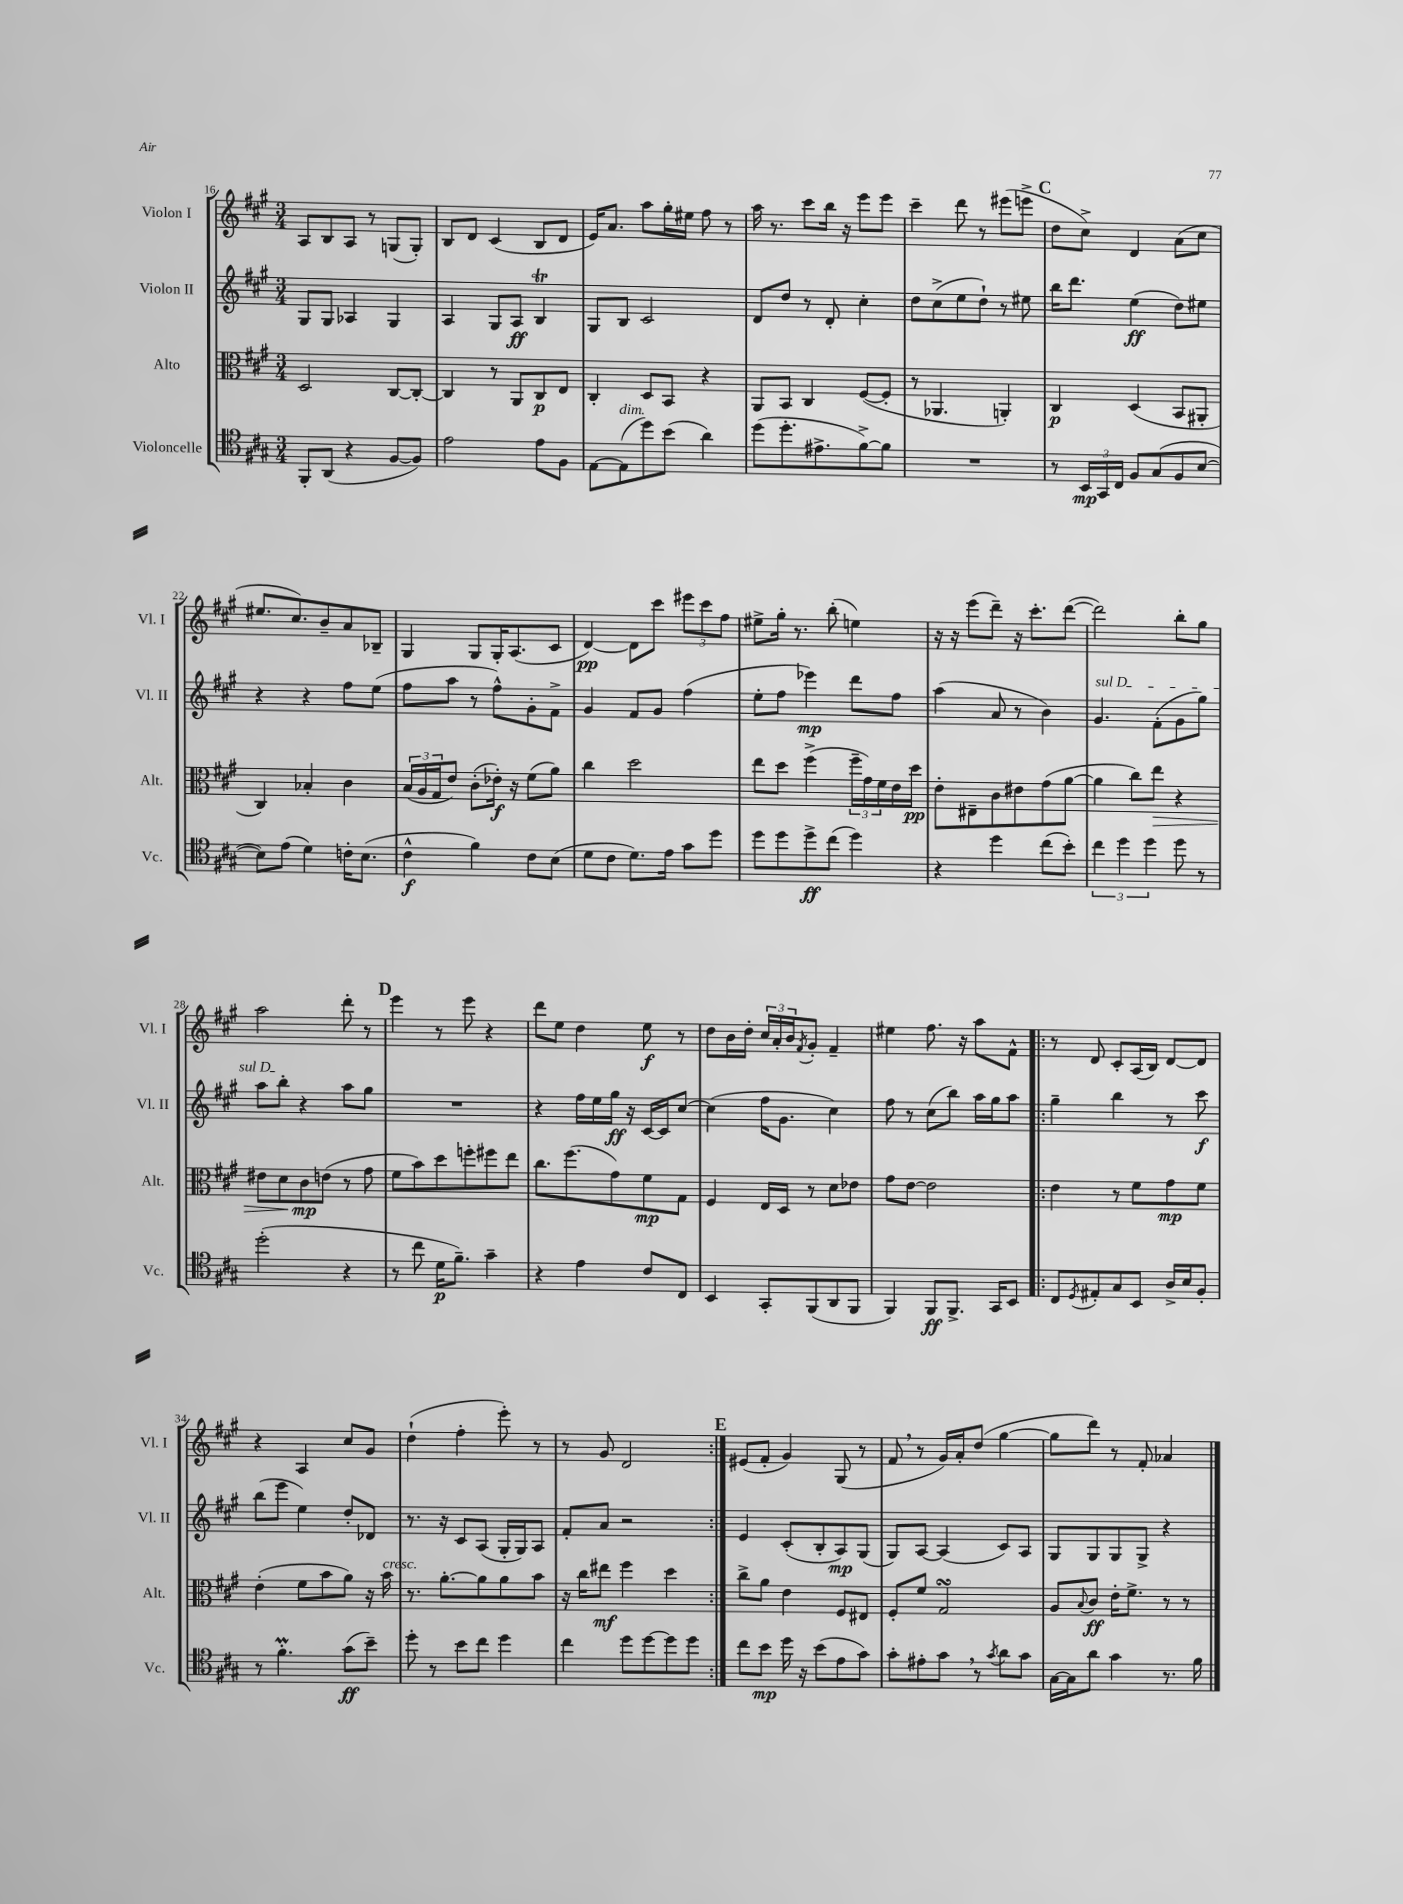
<<
\new StaffGroup <<
\new Staff = "s0" \with { instrumentName = "Violon I" shortInstrumentName = "Vl. I" } {
    \clef treble \key a \major \numericTimeSignature \time 3/4
    a8 b8 a8 r8 g8( g8-.) |
    b8 d'8 cis'4( b8 d'8 |
    e'16) a'8. a''8 gis''16-. eis''16 fis''8 r8 |
    a''16 r8. cis'''8 b''16 r16 e'''8 e'''8 |
    cis'''4-- d'''8 r8 eis'''8( e'''8-> |
    \mark \markup { \bold "C" } d''8 cis''8->) d'4 a'8( cis''8 |
    eis''8. cis''8.) b'8-- a'8 bes8-- |
    gis4 gis8 gis16-. a8.( cis'8 |
    d'4~\pp) d'8 cis'''8 \tuplet 3/2 { eis'''8 cis'''8 fis''8 } |
    eis''8-> gis''16-. r8. b''8-.( e''4) |
    r16 r16 e'''8( d'''8--) r16 cis'''8.-. d'''8~( |
    d'''2) b''8-. gis''8 |
    a''2 d'''8-. r8 |
    \mark \markup { \bold "D" } e'''4 r8 e'''8 r4 |
    d'''8 e''8 d''4 e''8\f r8 |
    d''8 b'16 d''16-. \tuplet 3/2 { cis''16 a'16-. b'16 } \acciaccatura { fis'8 } gis'8-. fis'4-- |
    eis''4 fis''8. r16 a''8 fis'8-^ |
    \repeat volta 2 { r8 d'8 cis'8-. a16( b16) d'8~ d'8 |
    r4 a4 cis''8 gis'8 |
    d''4-!( fis''4-. e'''8-.) r8 |
    r8 gis'8 d'2 | }
    \mark \markup { \bold "E" } eis'8( fis'8-. gis'4) gis8( r8 |
    fis'8 \breathe r8 gis'16) a'16-. d''8( gis''4~ |
    gis''8 d'''8) r8 fis'8-. aes'4 \bar "|." |
}
\new Staff = "s1" \with { instrumentName = "Violon II" shortInstrumentName = "Vl. II" } {
    \clef treble \key a \major \numericTimeSignature \time 3/4
    gis8 gis8 aes4 gis4 |
    a4 gis8 a8\ff b4\trill |
    gis8 b8 cis'2 |
    d'8 d''8 r8 d'8-. cis''4-. |
    d''8 cis''8->( e''8 d''8-!) r8 eis''8 |
    \mark \markup { \bold "C" } b''16 d'''8. e''4\ff( d''8) eis''8 |
    r4 r4 fis''8 e''8( |
    fis''8 a''8 r8 fis''8-^) gis'8-. fis'8-> |
    gis'4 fis'8 gis'8 fis''4( |
    e''8-. fis''8 ees'''4\mp) d'''8 fis''8 |
    a''4( a'8 r8 b'4) |
    \once \override TextSpanner.bound-details.left.text = \markup { \italic "sul D" } gis'4.\startTextSpan fis'8-.( gis'8 gis''8) |
    a''8 b''8-.\stopTextSpan r4 a''8 gis''8 |
    \mark \markup { \bold "D" } R2. |
    r4 fis''16 e''16 gis''16\ff r16 cis'16~ cis'16 cis''8~ |
    cis''4( fis''16 gis'8. cis''4) |
    fis''8 r8 cis''8( b''8) a''16 gis''16 a''8 |
    \repeat volta 2 { gis''4-- b''4 r8 cis'''8\f |
    b''8( e'''8 e''4) d''8-. des'8 |
    r8. r16 cis'8 a8( gis16-. gis16) a8 |
    fis'8-. a'8 r2 | }
    \mark \markup { \bold "E" } e'4 cis'8-.( b8-. a8\mp) gis8( |
    gis8) a8~ a4( cis'8) a8 |
    gis8 gis8 gis8 gis8-> r4 \bar "|." |
}
\new Staff = "s2" \with { instrumentName = "Alto" shortInstrumentName = "Alt." } {
    \clef alto \key a \major \numericTimeSignature \time 3/4
    d2 cis8~ cis8~-. |
    cis4 r8 a,8 cis8\p e8 |
    cis4-. d8 b,8 r4 |
    a,8 b,8 cis4 fis8~( fis8-. |
    r8 aes,4. a,4-.) |
    \mark \markup { \bold "C" } cis4\p d4( b,8 ais,8-. |
    cis4) bes4-. cis'4 |
    \tuplet 3/2 { b16( a16 gis16 } e'8) cis'8-.( ees'16-.\f) r16 fis'8( a'8) |
    cis''4 d''2 |
    e''8 d''8 fis''4->( \tuplet 3/2 { fis''16-- gis'16) fis'16 } e'16 d''16\pp |
    e'8-. eis8-- cis'8 eis'8 gis'8( a'8~ |
    a'4 cis''8) e''8\> r4 |
    eis'8 d'8\! cis'8\mp e'8( r8 gis'8 |
    \mark \markup { \bold "D" } fis'8 b'8) d''8 f''8-. fis''8 e''8 |
    cis''8. fis''8.( gis'8) fis'8\mp gis8 |
    fis4 e16 d16 r8 d'8 ees'8 |
    gis'8 e'8~ e'2 |
    \repeat volta 2 { e'4 r8 fis'8 gis'8\mp fis'8 |
    e'4-.( fis'8 b'8 a'8) r16 b'16^\markup { \italic "cresc." } |
    r8. a'8.~-. a'8 a'8 b'8 |
    r16 cis''16 eis''8\mf fis''4 d''4 | }
    \mark \markup { \bold "E" } cis''8-> a'8 e'4 fis8 eis8 |
    fis8-. fis'8 gis2\turn |
    a8 \appoggiatura { b8 } cis'8\ff e'16-. fis'8.-> r8 r8 \bar "|." |
}
\new Staff = "s3" \with { instrumentName = "Violoncelle" shortInstrumentName = "Vc." } {
    \clef tenor \key a \major \numericTimeSignature \time 3/4
    fis,8-. a,8( r4 fis8~ fis8) |
    e'2 e'8 fis8 |
    e8~ e8^\markup { \italic "dim." }( d''8) b'8( a'4) |
    d''8( d''8.-. eis'8.-> fis'8~->) fis'8 |
    R2. |
    \mark \markup { \bold "C" } r8 \tuplet 3/2 { b,16\mp gis,16 cis16 } fis8 gis8( fis8 b8~ |
    b8) e'8( d'4) c'16-. b8.( |
    cis'4-^\f fis'4) cis'8 b8( |
    d'8 cis'8 d'8.) e'16 gis'8 d''8 |
    d''8 d''8 d''8->\ff cis''8( d''4) |
    r4 d''4 cis''8( b'8-.) |
    \tuplet 3/2 { cis''4 d''4 d''4 } d''8 r8 |
    d''2-.( r4 |
    \mark \markup { \bold "D" } r8 cis''8 d'16\p fis'8.--) gis'4-- |
    r4 e'4 cis'8 cis8 |
    b,4 gis,8-. fis,8( a,8 fis,8 |
    fis,4) fis,8\ff fis,8.-> gis,16 b,8 |
    \repeat volta 2 { cis8 \acciaccatura { d8 } eis8-. gis8 b,8 a16-> b16 fis8-. |
    r8 fis'4.-.\prall gis'8\ff( b'8--) |
    d''8-. r8 b'8 cis''8 d''4 |
    cis''4 d''8 d''8~ d''8 d''8 | }
    \mark \markup { \bold "E" } cis''8 b'8\mp d''16 r16 b'8( e'8 gis'8) |
    gis'8-. eis'8-. gis'8 \breathe r8 \acciaccatura { gis'8 } a'8 gis'8 |
    gis16~ gis16 a'8 gis'4 r8. fis'16 \bar "|." |
}
>>
>>
\layout { \context { \Score currentBarNumber = #16 } }
